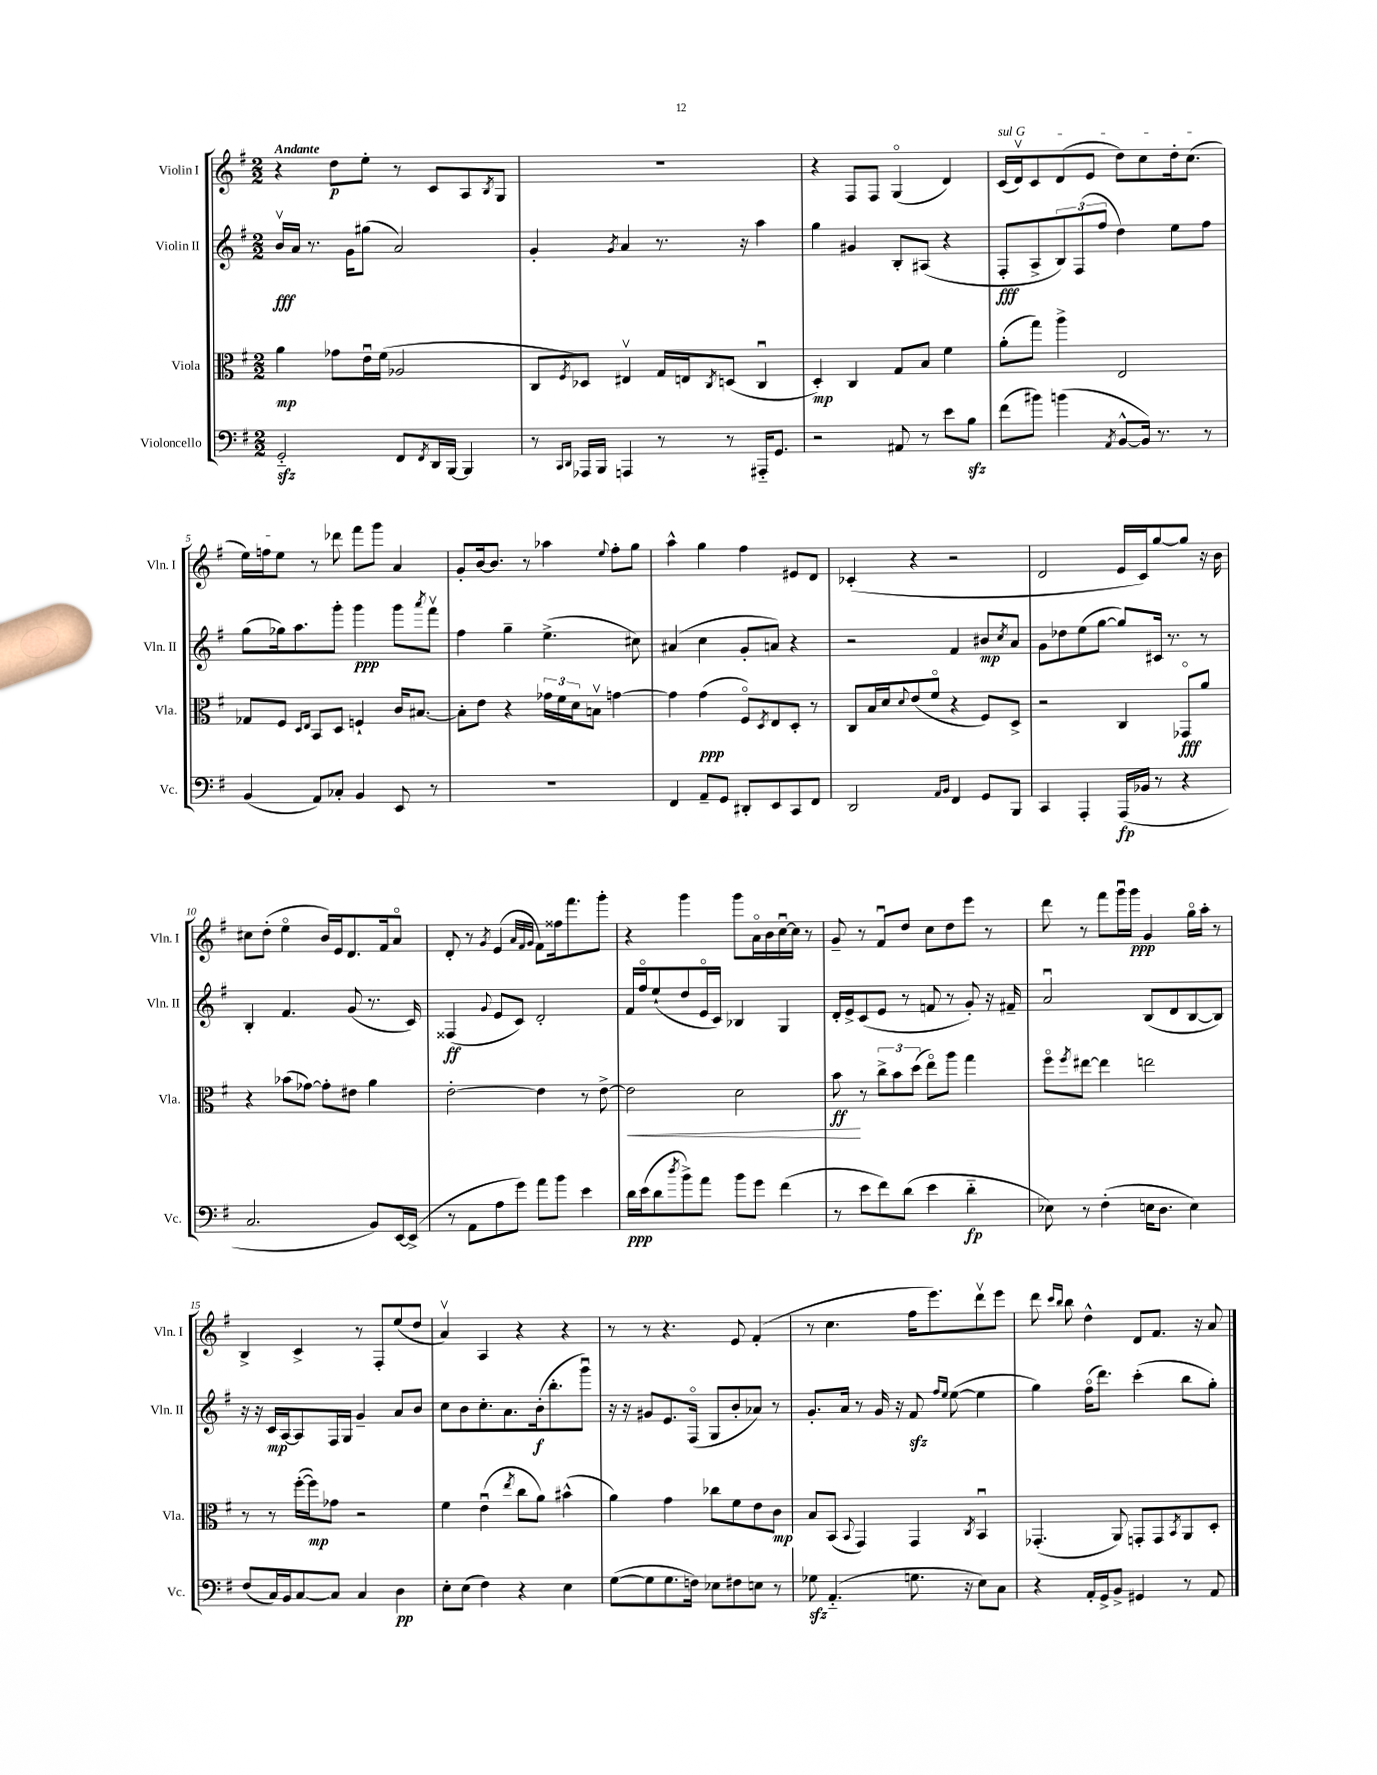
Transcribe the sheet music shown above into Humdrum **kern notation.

**kern	**kern	**kern	**kern
*staff4	*staff3	*staff2	*staff1
*clefF4	*clefC3	*clefG2	*clefG2
*k[f#]	*k[f#]	*k[f#]	*k[f#]
*M2/2	*M2/2	*M2/2	*M2/2
2GG'~	4a	16bv	4r
.	.	16a	.
.	.	8.r	.
.	8g-	.	8dd
.	.	16g	.
.	16eu	(8gg#	8ee'
.	(16f#	.	.
8FF#	2A-	2a)	8r
8qFF#	.	.	.
16DD	.	.	8c
[16BBB	.	.	.
4BBB]	.	.	8A
.	.	.	8qB
.	.	.	8G
=	=	=	=
8r	8C	4g'	1r
16qqCC	.	.	.
16qqDD	8qF#	.	.
16AAA-	8D-)	.	.
16BBB	.	.	.
.	.	8qg	.
4AAA	4E#v	4a	.
8r	16G	8.r	.
.	16E	.	.
.	8qC	.	.
8r	(8D	.	.
.	.	16r	.
16AAA#'~	4Cu	4aa	.
8.GG	.	.	.
=	=	=	=
2r	4D')	4gg	4r
.	4C	4g#	8F#
.	.	.	8F#
8AA#	8G	8B'	(4Go
8r	8B	(8A#	.
8e	4f#	4r	4d)
8B	.	.	.
=	=	=	=
(8f#	(8a'	8F#'	(16c
.	.	.	16dv)
8b#)	8gg)	8A^	8c
(4b	4aa^	12B)	(8d
.	.	(12F#	.
.	.	.	8e
.	.	12ff#	.
8qAA	.	.	.
[8BB^^	2E	4dd)	8dd)
16BB])	.	.	8cc
8.r	.	.	.
.	.	8ee	16dd'
.	.	.	(8.cc
8r	.	8ff#	.
=	=	=	=
(4BB	8G-	(8gg	16ee)
.	.	.	16ff
.	8F#	16gg-)	8ee
.	.	8.aa	.
.	16qqD	.	.
.	16qqE	.	.
8AA)	8BB	.	8r
8C-'	8D	8ggg'	8ddd-
4BB	4F`	4ggg	8fff#
.	.	.	8ggg
8EE	16c	8ggg	4a
.	[8.B#	.	.
.	.	8qaaa	.
8r	.	8fff#v	.
=	=	=	=
1r	8B#']	4ff#	8g'
.	8e	.	[16b
.	.	.	8.b]
.	4r	4gg~	.
.	.	.	8r
.	24g-	(4.ee^	4aa-
.	24f#	.	.
.	24d	.	.
.	8Bv	.	.
.	.	.	8qqee
.	[4g	.	8ff#'
.	.	8cc#)	8gg
=	=	=	=
4FF#	4g]	(4a#	4aa^^
8AA~	(4g	4cc	4gg
8GG	.	.	.
8DD#'	8F#o)	8g'	4ff#
.	8qD	.	.
8EE	8E	8a)	.
8CC	8D'	4r	8e#
8FF#	8r	.	8d
=	=	=	=
2DD	8C	2r	(4c-'
.	16B	.	.
.	16d	.	.
.	8qqd	.	.
.	(8e	.	4r
.	8f#o	.	.
16qqAA	.	.	.
16qqBB	.	.	.
4FF#	4r	4f#	2r
8GG	8F#)	8b#	.
.	.	8qcc	.
8BBB	8D^	8a	.
=	=	=	=
4CC	2r	8g	2d
.	.	8dd-	.
4AAA'	.	(8ee	.
.	.	[8gg	.
(16AAA	4C	8gg])	16e
16BB-	.	.	16c)
8r	.	16c#	[8gg
.	.	8.r	.
4r	8GG-o	.	8gg]
.	8a	8r	16r
.	.	.	16b
=	=	=	=
2.C	4r	4B'	8cc#
.	.	.	(8dd'
.	(8b-	4.f#	4eeo
.	[8g-)	.	.
.	8g-']	.	16b)
.	.	.	16e
.	8e#	(8g	8.d
8BB)	4a	8.r	.
.	.	.	16f#
[16EE	.	.	8ao
(16EE^]	.	16c)	.
=	=	=	=
8r	[2e'	(4F##	8d'
8AA	.	.	8r
.	.	8qqg	8qg
8A	.	8e	(4e
8g)	.	8c)	.
.	.	.	32qqa
.	.	.	32qqf#
.	.	.	32qqg
8a	4e]	2d'	8f#)
8b	.	.	16ff##
.	.	.	8.fff#
4e	8r	.	.
.	[8e^	.	8ggg'
=	=	=	=
16d	2e]	16f#	4r
(16e	.	16ff#o	.
8d	.	(8ee`	.
8qdd	.	.	.
8b^)	.	8dd	4ggg
8a	.	16eo	.
.	.	16c)	.
8b	2d	4B-	8ggg
8g	.	.	16ao
.	.	.	16b
(4f#	.	4G	[16ccu
.	.	.	16cc]
.	.	.	8r
=	=	=	=
8r	8b	16d'	8g~
.	.	16e^	.
8e	8r	(8c	8r
8f#)	12cc^	8e	8f#u
.	12b	.	.
(8d	.	8r	8dd
.	(12dd	.	.
4e	8eeo)	8f	8cc
.	8aa	8r	8dd
4d'~	4gg	8g')	8eee
.	.	16r	8r
.	.	16f#~	.
=	=	=	=
8E-)	8ff#o	2au	8ddd
.	8qff#	.	.
8r	[8ee#	.	8r
(4F#'	4ee#]	.	8fff#
.	.	.	16gggu
.	.	.	16ggg
16E	2ee	(8B	4g
8.D	.	.	.
.	.	8d	.
4E)	.	[8B	16ggo
.	.	.	16aa'
.	.	8B])	8r
=	=	=	=
(8F#	8r	16r	4B^
.	.	16r	.
16C)	8r	16c	.
16BB	.	[16A	.
[8C	([16ff#'	8A]	4c^
.	16ff#])	.	.
8C]	8g-	16F#	.
.	.	16G	.
4C	2r	4g~	8r
.	.	.	8F#'
4D	.	8a	(8ee
.	.	8b	8dd
=	=	=	=
8E'	4f#	8cc	4av)
(8E	.	8b	.
4F#)	(4eu	8.cc'	4A
.	.	8.a	.
.	8qee	.	.
4r	8cc	.	4r
.	8a)	(16b'	.
.	.	8.bb'	.
4E	(4b#^^	.	4r
.	.	8gggu)	.
=	=	=	=
([8G	4a)	16r	8r
.	.	16r	.
8G]	.	8g#	8r
8.G	4g	8.e	4.r
16F)	.	(16F#o	.
8E-	8cc-	8G	.
8F#	8f#	8b'	8e
8E	8e	8a-)	(4f#'
8r	8c	8r	.
=	=	=	=
8G-	8B	8.g'	8r
(4.AA'~	(8BB	.	4.cc
.	.	16a	.
.	8qqBB	.	.
.	4GG)	8r	.
.	.	16g	.
.	.	16r	.
8.G	4GG	8f#	16ff#
.	.	.	8.eee)
.	.	16qqff#	.
.	.	16qqee	.
.	.	([8ee	.
16r	.	.	.
.	8qC	.	.
8E)	4BBu	4ee]	8dddv
8C	.	.	8eee
=	=	=	=
4r	(4.GG-'	4gg)	8ddd
.	.	.	16qqccc
.	.	.	16qqbb
.	.	.	8bb
16AA'	.	(16ff#o	4dd^^
16GG^	.	8.ddd)	.
8BB^	8AA)	.	.
4GG#	8GG'	(4ccc'	8d
.	8GG	.	8.f#
.	8qBB	.	.
8r	8AA	8bb	.
.	.	.	16r
8AA	8D'	8gg')	8a
==	==	==	==
*-	*-	*-	*-
